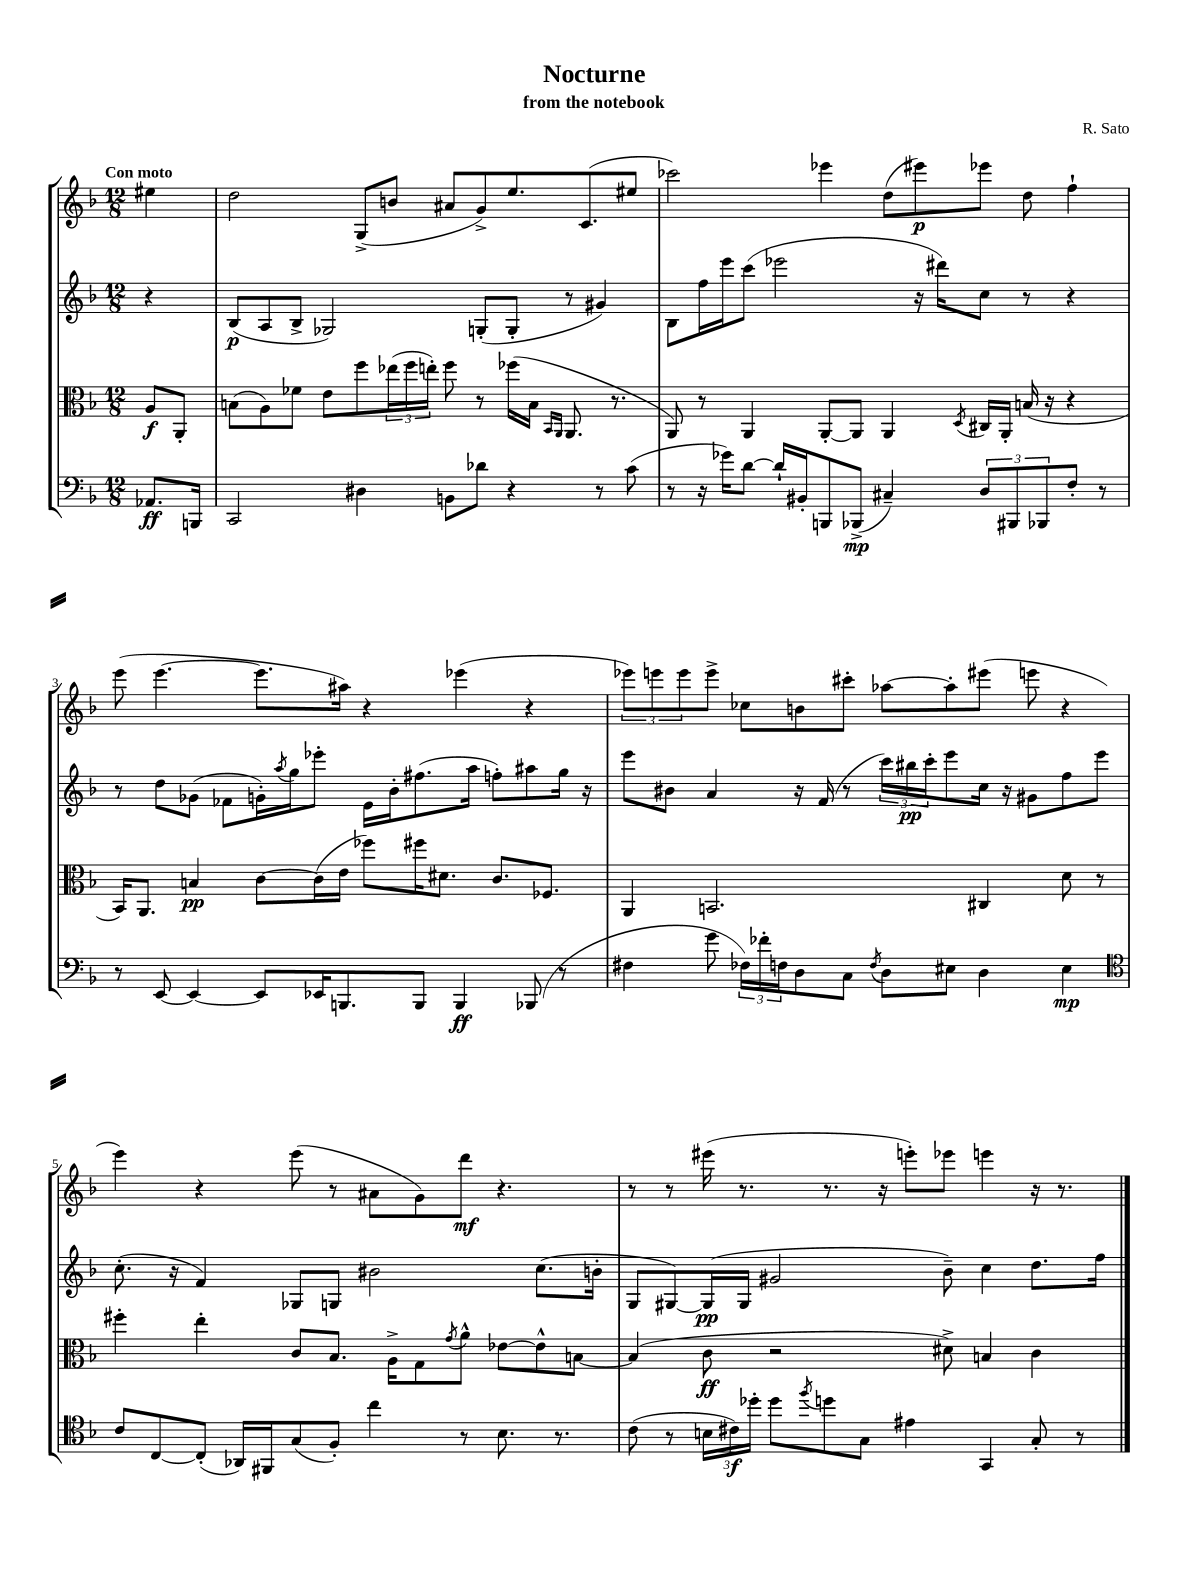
\header { title = "Nocturne" composer = "R. Sato" subtitle = "from the notebook" }
<<
\new StaffGroup <<
\new Staff = "s0" {
    \clef treble \key f \major \numericTimeSignature \time 12/8 \partial 4 \tempo "Con moto"
    eis''4 |
    d''2 g8->( b'8 ais'8 g'8->) e''8. c'8.( eis''8 |
    ces'''2) ees'''4 d''8( eis'''8\p) ees'''8 d''8 f''4-! |
    e'''8( e'''4.~ e'''8. ais''16) r4 ees'''4( r4 |
    \tuplet 3/2 { ees'''8) e'''8 e'''8 } e'''8-> ces''8 b'8 cis'''8-. aes''8~ aes''8-. eis'''8( e'''8 r4 |
    e'''4) r4 e'''8( r8 ais'8 g'8) d'''8\mf r4. |
    r8 r8 eis'''16( r8. r8. r16 e'''8-.) ees'''8 e'''4 r16 r8. \bar "|." |
}
\new Staff = "s1" {
    \clef treble \key f \major \numericTimeSignature \time 12/8 \partial 4
    r4 |
    bes8\p( a8 bes8-> ges2) g8-.( g8-. r8 gis'4) |
    bes8 f''16 e'''16 c'''8( ees'''2 r16 dis'''16) c''8 r8 r4 |
    r8 d''8 ges'8( fes'8 g'16-.) \acciaccatura { a''8 } g''16 ees'''8-. e'16 bes'16-. fis''8.( a''16 f''8-.) ais''8 g''16 r16 |
    e'''8 bis'8 a'4 r16 f'16( r8 \tuplet 3/2 { c'''16) bis''16\pp c'''16-. } e'''8 c''16 r16 gis'8 f''8 e'''8 |
    c''8.-.( r16 f'4) ges8 g8 bis'2 c''8.( b'16-. |
    g8 gis8~) gis16\pp( gis16 gis'2 bes'8--) c''4 d''8. f''16 \bar "|." |
}
\new Staff = "s2" {
    \clef alto \key f \major \numericTimeSignature \time 12/8 \partial 4
    a8\f a,8-. |
    b8( a8) fes'8 e'8 f''8 \tuplet 3/2 { ees''16( f''16 e''16-.) } f''8 r8 fes''16( b16 \grace { bes,16 a,16 } a,8. r8. |
    a,8) r8 a,4 a,8~-. a,8 a,4 \acciaccatura { d8 } cis16 a,16-. b16( r16 r4 |
    bes,16) a,8. b4\pp c'8~ c'16( e'16 fes''8) fis''16 dis'8. c'8. fes8. |
    a,4 b,2. cis4 d'8 r8 |
    fis''4-. e''4-. c'8 bes8. a16-> g8 \acciaccatura { g'8 } a'8-^ ees'8~ ees'8-^ b8~ |
    b4( c'8\ff r2 dis'8->) b4 c'4 \bar "|." |
}
\new Staff = "s3" {
    \clef bass \key f \major \numericTimeSignature \time 12/8 \partial 4
    aes,8.\ff b,,16 |
    c,2 dis4 b,8 des'8 r4 r8 c'8( |
    r8 r16 ges'16) d'8~ d'16-! bis,16-. b,,8 bes,,8->\mp( cis4--) \tuplet 3/2 { d8 bis,,8 bes,,8 } f8-. r8 |
    r8 e,8~ e,4~ e,8 ees,16 b,,8. b,,8 b,,4\ff bes,,8( r8 |
    fis4 g'8 \tuplet 3/2 { fes16) fes'16-. f16 } d8 c8 \acciaccatura { f8 } d8 eis8 d4 eis4\mp |
    \clef tenor c'8 c8~ c8-.( aes,16) fis,16 g8( f8-.) c''4 r8 bes8. r8. |
    c'8( r8 \tuplet 3/2 { b16 cis'16\f) des''16-. } des''8 \acciaccatura { f''8 } d''8 g8 eis'4 g,4 g8-. r8 \bar "|." |
}
>>
>>
